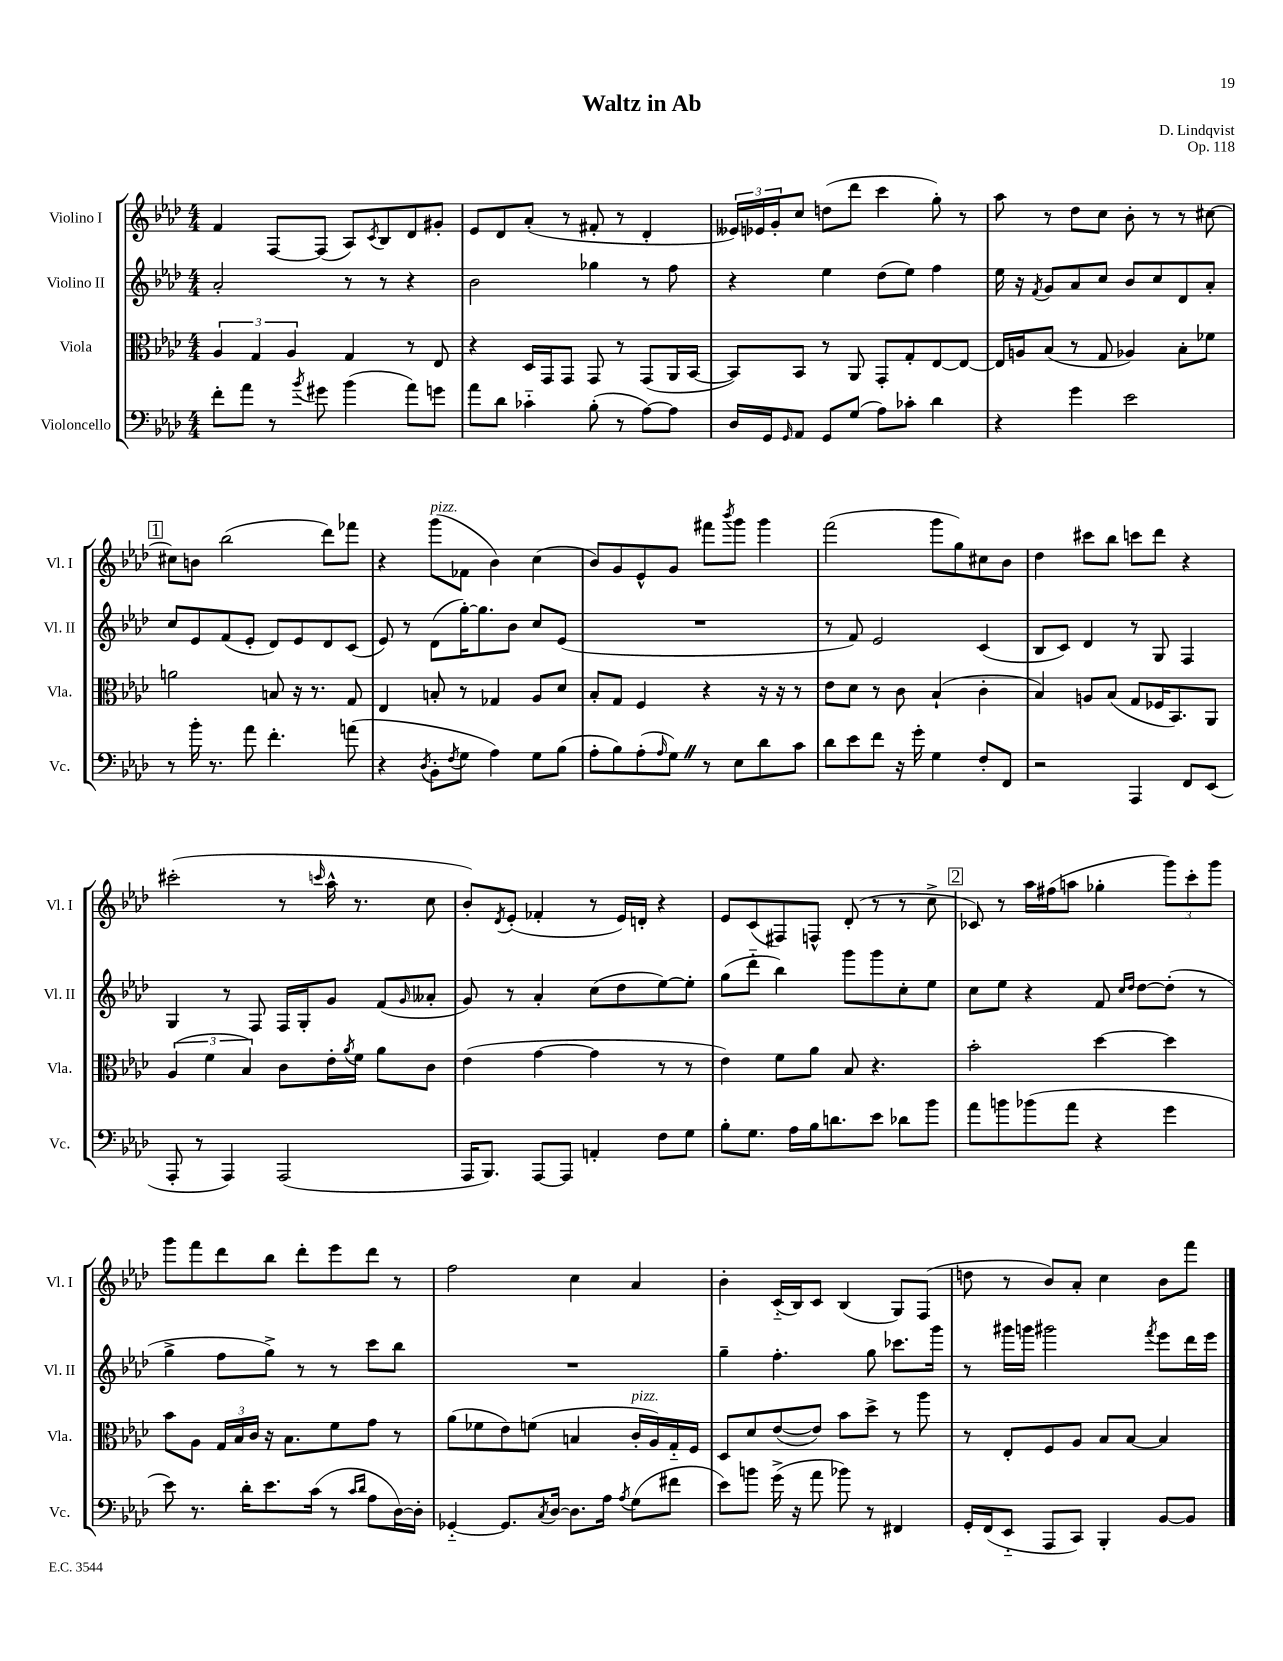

**kern	**kern	**kern	**kern
*part4	*part3	*part2	*part1
*staff4	*staff3	*staff2	*staff1
*I"Violoncello	*I"Viola	*I"Violino II	*I"Violino I
*I'Vc.	*I'Vla.	*I'Vl. II	*I'Vl. I
*clefF4	*clefC3	*clefG2	*clefG2
*k[b-e-a-d-]	*k[b-e-a-d-]	*k[b-e-a-d-]	*k[b-e-a-d-]
*M4/4	*M4/4	*M4/4	*M4/4
=1	=1	=1	=1
8f'\L	6A-/	2a-'/	4f/
8a-\J	.	.	.
.	6G/	.	.
8r	.	.	[8F/L
.	6A-/	.	.
8qb-/	.	.	.
8g#X\	.	.	(8F/J]
(4b-\	4G/	8r	8A-/L)
.	.	.	8qc/
.	.	8r	8B-/
8a-\L)	8r	4r	8d-/
8gn\J	8E-/	.	8g#X'/J
=2	=2	=2	=2
8a-\L	4r	2b-\	8e-/L
8d-\J	.	.	8d-/
4c-X\	16D-/LL	.	(8a-'/J
.	16GG/J	.	.
.	8GG/J	.	8r
(8B-'\	8GG/	4gg-X\	8f#X'/
8r	8r	.	8r
[8A-\L)	(8GG/L	8r	4d-'/
8A-\J]	16AA-/L	8ff\	.
.	[16BB-/JJ	.	.
=3	=3	=3	=3
16D-/LL	8BB-/L])	4r	24e--X/LL)
.	.	.	24e-X/
16GG/J	.	.	.
.	.	.	24g'/J
16qqGG/	.	.	.
8AA-/J	8BB-/J	.	8cc/J
8GG/L	8r	4ee-\	(8ddn\L
(8G/J	8AA-/	.	8ddd-\J
8A-\L)	8GG'/L	(8dd-\L	4ccc\
8c-X'\J	8G'/	8ee-\J)	.
4d-\	[8E-/	4ff\	8gg'\)
.	8E-/J_	.	8r
=4	=4	=4	=4
4r	16E-/LL]	16ee-\	8aa-\
.	16An/J	16r	.
.	.	8qf/	.
.	(8B-/J	8g/L	8r
4g\	8r	8a-/	8dd-\L
.	8G/	8cc/J	8cc\J
2e-\	4A-X/)	8b-/L	8b-'\
.	.	8cc/	8r
.	8B-'\L	8d-/	8r
.	8f-X\J	8a-'/J	[8cc#X\
!!LO:LB:g=z
!!LO:REH:place=s1:t=1
=5	=5	=5	=5
8r	2an\	8cc/L	8cc#X\L]
16b-'\	.	8e-/	8bn\J
8.r	.	.	.
.	.	(8f/	(2bb-\
8a-\	.	8e-'/J	.
4.f'\	8Bn/	8d-/L)	.
.	16r	8e-/	.
.	8.r	.	.
.	.	8d-/	8ddd-\L)
(8an\	8G/	(8c/J	8fff-X\J
=6	=6	=6	=6
4r	4E-/	8e-/)	4r
.	.	8r	.
8qD-/	.	.	.
!	!	!	!LO:TX:a:i:t=pizz.
8BB-'\L	8Bn'/	(8d-\L	(8ggg\L
8qF/	.	.	.
8G\J	8r	[16gg'\K)	8f-X\J
.	.	8.gg\]	.
4A-\)	4G-X/	.	4b-\)
.	.	8b-\J	.
8G\L	8A-/L	8cc/L	(4cc\
(8B-\J	8d-/J	(8e-/J	.
=7	=7	=7	=7
8A-'\L	8B-'/L	1r	8b-/L)
8B-\)	8G/J	.	8g/
(8A-'\	4F/	.	8e-^^/
16qqA-/	.	.	.
8GZ\J)	.	.	8g/J
8r	4r	.	8fff#X\L
.	.	.	8qbbb-/
8E-\L	.	.	8ggg\J
8d-\	16r	.	4ggg\
.	16r	.	.
8c\J	8r	.	.
=8	=8	=8	=8
8d-\L	8e-\L	8r	(2fff\
8e-\	8d-\J	8f/)	.
8f\J	8r	2e-/	.
16r	8c\	.	.
16g'\	.	.	.
4G\	(4B-`/	.	8ggg\L
.	.	.	8gg\)
8F'/L	4c'\	(4c/	8cc#X\
8FF/J	.	.	8b-\J
=9	=9	=9	=9
2r	4B-/)	8B-/L	4dd-\
.	.	8c/J)	.
.	8An/L	4d-/	8ccc#X\L
.	(8B-/J	.	8bb-\J
4AAA-/	8G/L	8r	8cccn\L
.	16F-X/K	8G/	8ddd-\J
.	8.BB-/)	.	.
8FF/L	.	4F/	4r
(8EE-/J	8AA-/J	.	.
!!LO:LB:g=z
=10	=10	=10	=10
8AAA-'/	(6A-/	4G/	(2ccc#X'\
8r	.	.	.
.	6f\	.	.
4AAA-/)	.	8r	.
.	6B-/)	.	.
.	.	8F/	.
(2AAA-/	8c\L	16F/LL	8r
.	.	16G'/J	.
.	.	.	16qqcccn/
.	16e-'\L	8g/J	16aa-^^\
.	8qa-/	.	.
.	16f\JJ	.	8.r
.	8a-\L	(8f/L	.
.	.	16qqg/	.
.	8c\J	8a--X'/J	8cc\
=11	=11	=11	=11
16AAA-/KL	(4e-\	8g/)	8b-'/L)
8.BBB-/J)	.	.	.
.	.	.	8qd-/
.	.	8r	(8e-'/J
[8AAA-/L	[4g\	4a-'/	4f-X'/
8AAA-/J]	.	.	.
4AAn'/	4g\]	(8cc\L	8r
.	.	8dd-\	16e-/LL)
.	.	.	16dn'/JJ
8F\L	8r	[8ee-\)	4r
8G\J	8r	8ee-'\J]	.
=12	=12	=12	=12
8B-'\L	4e-\)	(8gg\L	8e-/L
8.G\J	.	8ddd-\J	(8c/
.	8f\L	4bb-\)	8F#X/)
16A-\LL	.	.	.
16B-\J	8a-\J	.	8Fn^^/J
8.dn\	.	.	.
.	8B-/	8ggg\L	(8d-'/
8e-\J	4.r	8ggg\	8r
8d-X\L	.	8cc'\	8r
8b-\J	.	8ee-\J	8cc^\
!!LO:REH:place=s1:t=2
=13	=13	=13	=13
8a-\L	2b-'\	8cc\L	8c-X/)
8bn\	.	8ee-\J	8r
(8b-X\	.	4r	16aa-\LL
.	.	.	(16ff#X\J
8a-\J	.	.	8aan\J
4r	[4dd-\	8f/	4gg-X'\
.	.	16qqcc/LL	.
.	.	16qqdd-/JJ	.
.	.	[8dd-\L	.
4g\	4dd-\]	(8dd-'\J]	12ggg\L)
.	.	.	12ccc'\
.	.	8r	.
.	.	.	12ggg\J
!!LO:LB:g=z
=14	=14	=14	=14
8e-\)	8b-\L	4gg^\	8ggg\L
8.r	8A-\J	.	8fff\
.	24G/LL	8ff\L	8ddd-\
.	24B-/	.	.
16d-'\KL	.	.	.
.	24c/JJ	.	.
8.e-\	16r	8gg^\J)	8bb-\J
.	8.B-\L	.	.
.	.	8r	8ddd-'\L
(16c\Jk	.	.	.
8r	8f\	8r	8eee-\
16qqc/LL	.	.	.
16qqd-/JJ	.	.	.
8A-\L	8g\J	8ccc\L	8ddd-\J
[16D-\L)	8r	8bb-\J	8r
16D-'\JJ]	.	.	.
=15	=15	=15	=15
[4GG-X/	(8a-\L	1r	2ff\
.	8f-X\	.	.
8.GG-/L]	8e-\)	.	.
.	(8fn\J	.	.
8qC/	.	.	.
[16D-/Jk	.	.	.
8.D-\L]	4Bn/	.	4cc\
16A-\Jk	.	.	.
8qA-/	.	.	.
!	!LO:TX:a:i:t=pizz.	!	!
(8G\L	16c'/LL	.	4a-/
.	16A-/)	.	.
8f#X\J	16G/	.	.
.	16F/JJ	.	.
=16	=16	=16	=16
8e-\L)	8D-/L	4gg~\	4b-'\
8bn\J	8d-/	.	.
(16g^\	([8e-/	4.ff'\	(16c/LL
16r	.	.	16B-/J)
8a-\	8e-/J])	.	8c/J
8b-X\)	8b-\L	.	(4B-/
8r	8dd-^\J	8gg\	.
4FF#X/	8r	8.ccc-X\L	8G/L)
.	8aa-\	.	(8F/J
.	.	16ggg\Jk	.
=17	=17	=17	=17
16GG'/LL	8r	8r	8ddn\
(16FF/J	.	.	.
8EE-/J	8E-'/L	16ggg#X\LL	8r
.	.	16gggn\JJ	.
8AAA-/L	8F/	2ggg#X\	8b-/L)
8CC/J)	8A-/J	.	8a-'/J
4BBB-'/	8B-/L	.	4cc\
.	[8B-/J	.	.
.	.	8qfff/	.
[8BB-/L	4B-/]	8eee-\L	8b-\L
8BB-/J]	.	16ddd-\L	8fff\J
.	.	16eee-\JJ	.
==	==	==	==
*-	*-	*-	*-
